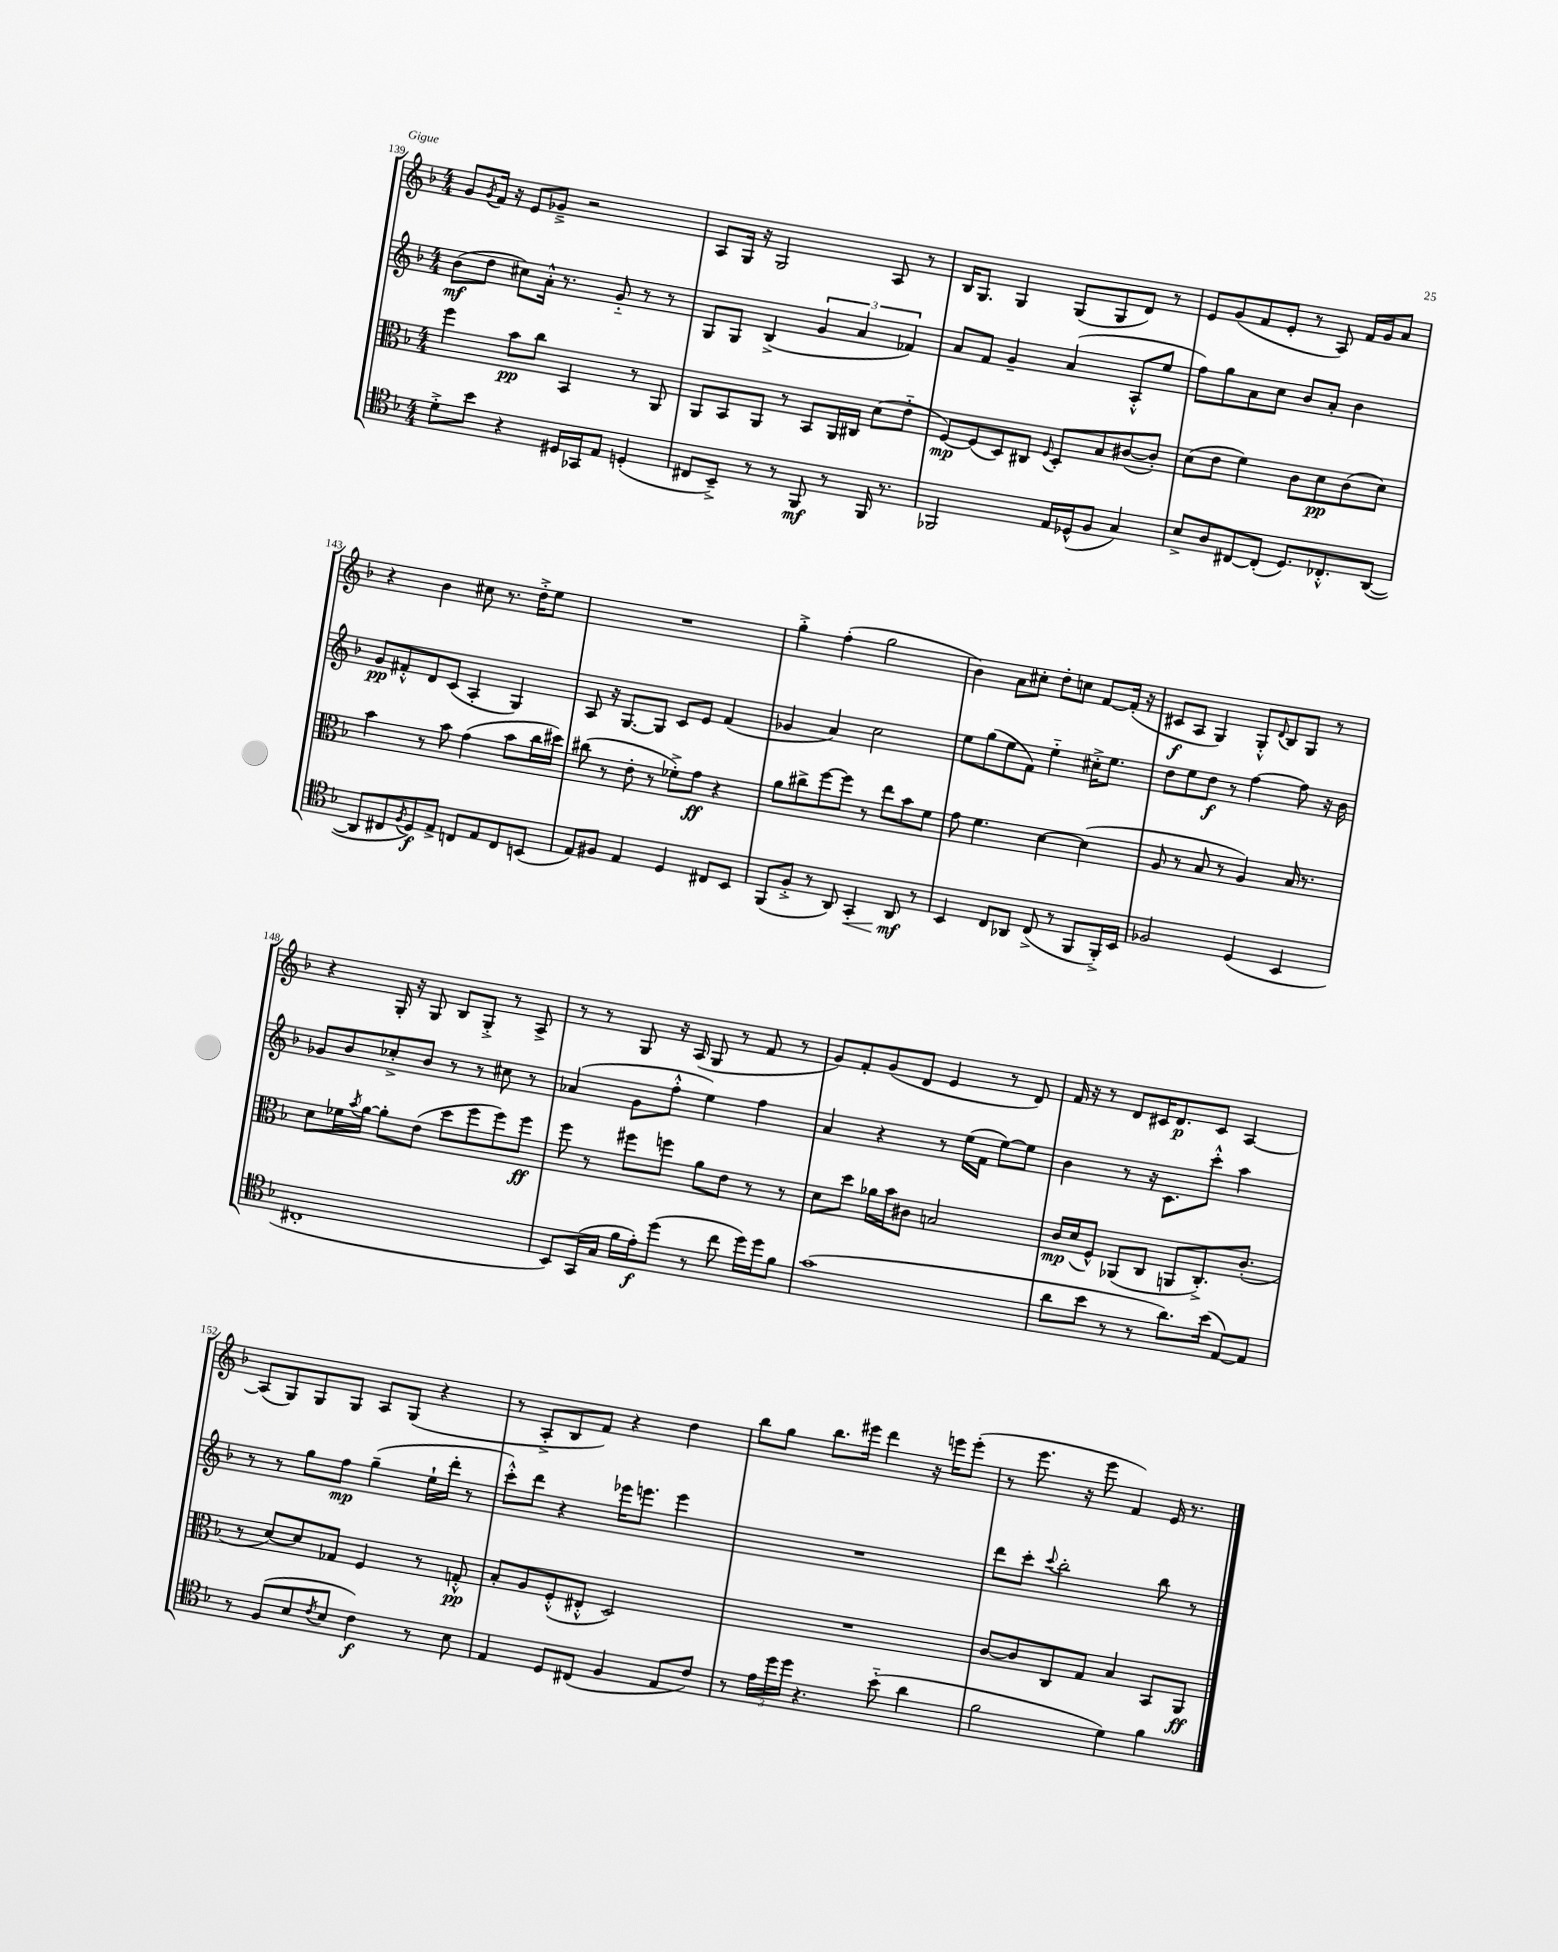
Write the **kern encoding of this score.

**kern	**dynam	**kern	**dynam	**kern	**dynam	**kern	**dynam
*part4	*part4	*part3	*part3	*part2	*part2	*part1	*part1
*staff4	*staff4	*staff3	*staff3	*staff2	*staff2	*staff1	*staff1
*clefC4	*	*clefC3	*	*clefG2	*	*clefG2	*
*k[b-]	*	*k[b-]	*	*k[b-]	*	*k[b-]	*
*M4/4	*	*M4/4	*	*M4/4	*	*M4/4	*
=139	=139	=139	=139	=139	=139	=139	=139
8d'^\L	.	4ff\	.	(8b-\L	mf	8g/L	.
.	.	.	.	.	.	8qg/	.
8b-\J	.	.	.	8dd\J	.	16f/Jk	.
.	.	.	.	.	.	16r	.
4r	.	8b-\L	pp	8cc#X\L)	.	8e/L	.
.	.	8cc\J	.	16a'^^\Jk	.	8g-X~^/J	.
.	.	.	.	8.r	.	.	.
16D#X/LL	.	4BB-/	.	.	.	2r	.
16GG-X/J	.	.	.	.	.	.	.
8E/J	.	.	.	8g/	.	.	.
(4Dn'/	.	8r	.	8r	.	.	.
.	.	8AA/	.	8r	.	.	.
=140	=140	=140	=140	=140	=140	=140	=140
8C#X/L	.	8AA/L	.	8G/L	.	8A/L	.
8BB-~^/J)	.	8BB-/	.	8G/J	.	16G/Jk	.
.	.	.	.	.	.	16r	.
8r	.	8AA/J	.	(4B-^/	.	2G/	.
8r	.	8r	.	.	.	.	.
8FF/	mf	8BB-/L	.	6g/	.	.	.
8r	.	16AA/L	.	.	.	.	.
.	.	.	.	6a/	.	.	.
.	.	16C#X/JJ	.	.	.	.	.
16FF/	.	(8d\L	.	.	.	8A/	.
8.r	.	.	.	.	.	.	.
.	.	.	.	6f-X/)	.	.	.
.	.	8e\J	.	.	.	8r	.
=141	=141	=141	=141	=141	=141	=141	=141
2FF-X/	.	[8F/L)	mp	8a/L	.	16B-/KL	.
.	.	.	.	.	.	8.G/J	.
.	.	(8F/]	.	8f/J	.	.	.
.	.	8D/)	.	4g~/	.	4G/	.
.	.	8C#X/J	.	.	.	.	.
.	.	8qqF/	.	.	.	.	.
16E/LL	.	8D'/L	.	(4a/	.	(8G/L	.
(16D-X^^/J	.	.	.	.	.	.	.
8F/J	.	8B-/	.	.	.	8G/	.
4G/)	.	([8c#X/	.	8A'^^/L	.	8d/J)	.
.	.	8c#'/J])	.	8ee/J	.	8r	.
=142	=142	=142	=142	=142	=142	=142	=142
8B-^/L	.	(8d\L	.	8ff\L)	.	8e/L	.
8A/	.	8e\J	.	8gg\	.	(8g/	.
[8C#X/	.	4f\)	.	8a\	.	8f/	.
(8C#'/J]	.	.	.	8cc\J	.	8e'/J	.
8.D/L)	.	8c\L	.	8b-/L	.	8r	.
.	.	8d\	pp	8a'/J	.	8A/)	.
8.C-X'^^/	.	.	.	.	.	.	.
.	.	(8c\	.	4b-\	.	16f/LL	.
.	.	.	.	.	.	16g/J	.
([8AA/J	.	8d\J)	.	.	.	8a/J	.
!!LO:LB:g=z
=143	=143	=143	=143	=143	=143	=143	=143
8AA/L]	.	4b-\	.	8g/L	pp	4r	.
8C#X/	.	.	.	8f#X'^^/	.	.	.
8qF/	.	.	.	.	.	.	.
8D/)	f	8r	.	8d/	.	4b-\	.
8E^/J	.	8b-\	.	(8c/J	.	.	.
8Cn/L	.	(4g\	.	4A'/	.	8cc#X\	.
8E/	.	.	.	.	.	8.r	.
8C/	.	8b-\L	.	4G/)	.	.	.
.	.	.	.	.	.	16dd'^\KL	.
(8BBn/J	.	16cc\L	.	.	.	8ee\J	.
.	.	16dd#X\JJ)	.	.	.	.	.
=144	=144	=144	=144	=144	=144	=144	=144
8E/L)	.	(8cc#X\	.	8A/	.	1r	.
8F#X/J	.	8r	.	16r	.	.	.
.	.	.	.	[8.G/L	.	.	.
4E/	.	8e'\	.	.	.	.	.
.	.	8r	.	8G/J]	.	.	.
4D/	.	8f-X'^\L)	.	8c/L	.	.	.
.	.	8g\J	ff	8e/J	.	.	.
8C#X/L	.	4r	.	(4f/	.	.	.
8BB-/J	.	.	.	.	.	.	.
=145	=145	=145	=145	=145	=145	=145	=145
(8FF/L	.	8a\L	.	4g-X/	.	4gg'^\	.
8F'^/J	.	8cc#X^\	.	.	.	.	.
8r	.	[8ff\	.	4a/)	.	(4ff'\	.
8AA/)	.	8ff\J]	.	.	.	.	.
!	!LO:HP:b	!	!	!	!	!	!
4GG'/	<	8r	.	2cc\	.	2gg\	.
.	.	8ee\L	.	.	.	.	.
8AA/	mf	8b-\	.	.	.	.	.
8r	[	8f\J	.	.	.	.	.
=146	=146	=146	=146	=146	=146	=146	=146
4BB-/	.	8g\	.	8ee\L	.	4b-\)	.
.	.	4.f\	.	(8gg\	.	.	.
8C/L	.	.	.	8ee\	.	8a\L	.
8AA-X/J	.	.	.	8f\J)	.	8cc#X'\J	.
(8C^/	.	[4d\	.	4ee\	.	8dd'\L	.
8r	.	.	.	.	.	8ccn\J	.
8FF/L	.	(4d\]	.	16cc#X'^\KL	.	[8f/L	.
.	.	.	.	8.ee\J	.	.	.
16FF'^/L)	.	.	.	.	.	(16f'/Jk]	.
16BB-/JJ	.	.	.	.	.	16r	.
=147	=147	=147	=147	=147	=147	=147	=147
2F-X/	.	8A/	.	8dd\L	.	8c#X/L	f
.	.	8r	.	8ee\	.	8A/J	.
.	.	8B-/	.	8dd\J	f	4G/)	.
.	.	8r	.	8r	.	.	.
(4D/	.	4A/)	.	[4ff\	.	8G'^^/L	.
.	.	.	.	.	.	8qqd/	.
.	.	.	.	.	.	8B-/	.
4BB-/	.	16B-/	.	8ff\]	.	8G/J	.
.	.	8.r	.	.	.	.	.
.	.	.	.	16r	.	8r	.
.	.	.	.	16b-\	.	.	.
!!LO:LB:g=z
=148	=148	=148	=148	=148	=148	=148	=148
1C#X'	.	8d\L	.	8g-X/L	.	4r	.
.	.	16f-X\L	.	8b-/	.	.	.
.	.	8qb-/	.	.	.	.	.
.	.	[16a\JJ	.	.	.	.	.
.	.	8a'\L]	.	8cc-X'^/	.	16G'/	.
.	.	.	.	.	.	16r	.
.	.	(8e\J	.	8b-/J	.	8G/	.
.	.	8dd\L	.	8r	.	8B-/L	.
.	.	8ff\	.	8r	.	8G'^/J	.
.	.	8ff\)	.	8cc#X\	.	8r	.
.	.	8ff\J	ff	8r	.	8A^/	.
=149	=149	=149	=149	=149	=149	=149	=149
8BB-/L)	.	8ff\	.	(4a-X/	.	8r	.
(16GG/L	.	8r	.	.	.	8r	.
16G/JJ	.	.	.	.	.	.	.
16f\LL	.	8ff#X\L	.	8g\L	.	8G/	.
16e'\J)	f	.	.	.	.	.	.
(8dd\J	.	8ffn\J	.	8ff'^^\J	.	16r	.
.	.	.	.	.	.	(16A/	.
8r	.	8a\L	.	4ee\)	.	8G/	.
8cc\	.	8e\J	.	.	.	8r	.
16dd\LL)	.	8r	.	4ff\	.	8f/	.
16dd\J	.	.	.	.	.	.	.
8f\J	.	8r	.	.	.	8r	.
=150	=150	=150	=150	=150	=150	=150	=150
(1g	.	8d\L	.	4a/	.	8g/L)	.
.	.	8dd\J	.	.	.	8f'/	.
.	.	16a-X\LL	.	4r	.	(8g/	.
.	.	16b-\J	.	.	.	.	.
.	.	8c#X\J	.	.	.	8d/J	.
.	.	2Bn/	.	8r	.	4e/	.
.	.	.	.	(16ee\LL	.	.	.
.	.	.	.	16f\JJ	.	.	.
.	.	.	.	[8ee\L)	.	8r	.
.	.	.	.	8ee\J]	.	8d/)	.
=151	=151	=151	=151	=151	=151	=151	=151
8a\L	.	16c/LL	mp	4b-\	.	16f/	.
.	.	(16d/J	.	.	.	16r	.
8b-\J	.	8F^^/J)	.	.	.	8r	.
8r	.	(8AA-X/L	.	8r	.	8d/L	.
8r	.	8C/J	.	16r	.	16c#X/K	.
.	.	.	.	8.c\L	.	8.d/	p
8.a\L)	.	8AAn/L	.	.	.	.	.
.	.	8.C'^/)	.	8ccc'^^\J	.	8c#/J	.
(16b-\Jk	.	.	.	.	.	.	.
[8E/L)	.	.	.	4aa\	.	[4A/	.
.	.	(8.c'/J	.	.	.	.	.
8E/J]	.	.	.	.	.	.	.
!!LO:LB:g=z
=152	=152	=152	=152	=152	=152	=152	=152
8r	.	8r	.	8r	.	(8A/L]	.
(8F/L	.	[8d/L)	.	8r	.	8G/)	.
8B-/	.	8d/]	.	8gg\L	.	8G/	.
8qc/	.	.	.	.	.	.	.
8B-/J	.	8G-X/J	.	8ff\J	mp	8G/J	.
4c\)	f	4F/	.	(4gg~\	.	8A/L	.
.	.	.	.	.	.	(8G/J	.
8r	.	8r	.	16ee`\LL	.	4r	.
.	.	.	.	16ddd'\JJ	.	.	.
8B-\	.	8Gn'^^/	pp	8r	.	.	.
=153	=153	=153	=153	=153	=153	=153	=153
4E/	.	8B-'/L	.	8ccc'^^\L)	.	8r	.
.	.	8A/	.	8ddd\J	.	8A'^/L	.
8D/L	.	(8F'^^/	.	4r	.	8B-/	.
(8C#X/J	.	8E#X'^^/J	.	.	.	8f/J)	.
4F/	.	2D/)	.	16eee-X\KL	.	4r	.
.	.	.	.	8.eeen\J	.	.	.
8E/L	.	.	.	4eee\	.	4dd\	.
8c/J)	.	.	.	.	.	.	.
=154	=154	=154	=154	=154	=154	=154	=154
8r	.	1r	.	1r	.	8bb-\L	.
24e\LL	.	.	.	.	.	8gg\J	.
24dd\	.	.	.	.	.	.	.
24dd\JJ	.	.	.	.	.	.	.
4.r	.	.	.	.	.	8.bb-\L	.
.	.	.	.	.	.	16eee#X\Jk	.
.	.	.	.	.	.	4ddd\	.
(8b-\	.	.	.	.	.	.	.
4a\	.	.	.	.	.	16r	.
.	.	.	.	.	.	16eeen\KL	.
.	.	.	.	.	.	(8eee'\J	.
=155	=155	=155	=155	=155	=155	=155	=155
2f\	.	[8c/L	.	8ddd\L	.	8r	.
.	.	8c/]	.	8ccc'\J	.	8.eee\	.
.	.	.	.	8qqccc/	.	.	.
.	.	8C/	.	2bb-'\	.	.	.
.	.	.	.	.	.	16r	.
.	.	8G/J	.	.	.	8eee\	.
4d\)	.	4B-/	.	.	.	4f/)	.
4f\	.	8BB-/L	.	8bb-\	.	16e/	.
.	.	.	.	.	.	8.r	.
.	.	8AA/J	ff	8r	.	.	.
==	==	==	==	==	==	==	==
*-	*-	*-	*-	*-	*-	*-	*-
